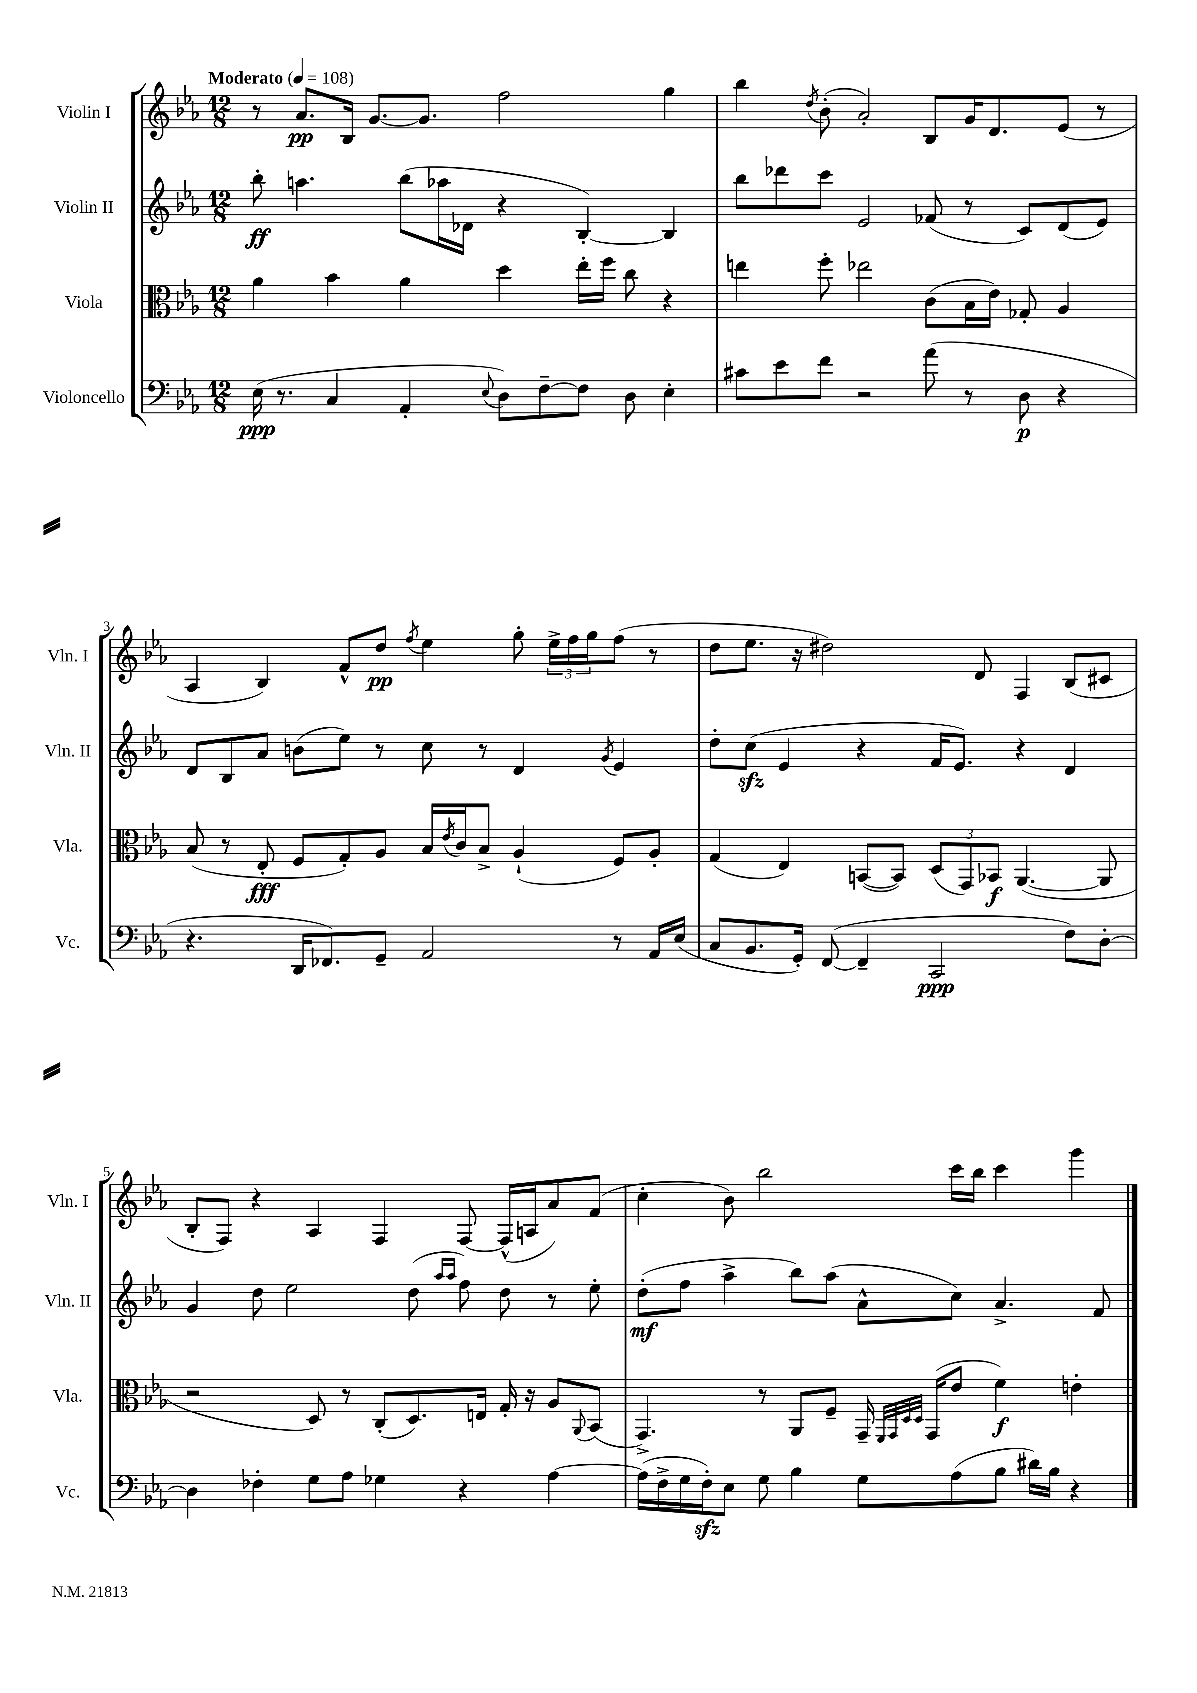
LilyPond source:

<<
\new StaffGroup <<
\new Staff = "s0" \with { instrumentName = "Violin I" shortInstrumentName = "Vln. I" } {
    \clef treble \key ees \major \numericTimeSignature \time 12/8 \tempo "Moderato" 4 = 108
    r8 aes'8.\pp bes16 g'8.~ g'8. f''2 g''4 |
    bes''4 \acciaccatura { d''8 } bes'8-.( aes'2-.) bes8 g'16 d'8. ees'8( r8 |
    aes4 bes4) f'8-^ d''8\pp \acciaccatura { f''8 } ees''4 g''8-. \tuplet 3/2 { ees''16-> f''16 g''16 } f''8( r8 |
    d''8 ees''8. r16 dis''2) d'8 f4 bes8( cis'8 |
    bes8-. f8) r4 aes4 f4 f8~ f16-^( a16 aes'8) f'8( |
    c''4-. bes'8) bes''2 c'''16 bes''16 c'''4 g'''4 \bar "|." |
}
\new Staff = "s1" \with { instrumentName = "Violin II" shortInstrumentName = "Vln. II" } {
    \clef treble \key ees \major \numericTimeSignature \time 12/8
    bes''8-.\ff a''4. bes''8( aes''16 des'16 r4 bes4~-.) bes4 |
    bes''8 des'''8 c'''8 ees'2 fes'8( r8 c'8) d'8( ees'8) |
    d'8 bes8 aes'8 b'8( ees''8) r8 c''8 r8 d'4 \acciaccatura { g'8 } ees'4 |
    d''8-. c''8\sfz( ees'4 r4 f'16 ees'8.) r4 d'4 |
    g'4 d''8 ees''2 d''8( \grace { aes''16 aes''16 } f''8) d''8 r8 ees''8-. |
    d''8-.\mf( f''8 aes''4-> bes''8) aes''8( aes'8-^ c''8) aes'4.-> f'8 \bar "|." |
}
\new Staff = "s2" \with { instrumentName = "Viola" shortInstrumentName = "Vla." } {
    \clef alto \key ees \major \numericTimeSignature \time 12/8
    aes'4 bes'4 aes'4 d''4 ees''16-. f''16 c''8 r4 |
    e''4 f''8-. ees''2 c'8( bes16 ees'16) ges8-. aes4 |
    bes8( r8 ees8-.\fff f8 g8-.) aes8 bes16 \acciaccatura { ees'8 } c'16 bes8-> aes4-!( f8) aes8-. |
    g4( ees4) b,8~( b,8) \tuplet 3/2 { d8( g,8) bes,8\f } aes,4.~( aes,8 |
    r2 d8) r8 c8-.( d8.) e16 g16-. r16 aes8 \appoggiatura { aes,8 } bes,8( |
    g,4.->) r8 aes,8 f8-- g,16-- \grace { f,32 g,32 d32 d32 } g,16( ees'8 f'4\f) e'4-. \bar "|." |
}
\new Staff = "s3" \with { instrumentName = "Violoncello" shortInstrumentName = "Vc." } {
    \clef bass \key ees \major \numericTimeSignature \time 12/8
    ees16\ppp( r8. c4 aes,4-. \appoggiatura { ees8 } d8) f8~-- f8 d8 ees4-. |
    cis'8 ees'8 f'8 r2 aes'8( r8 d8\p r4 |
    r4. d,16 fes,8.) g,8-- aes,2 r8 aes,16 ees16( |
    c8 bes,8. g,16-.) f,8~( f,4-- c,2\ppp f8) d8~-. |
    d4 fes4-. g8 aes8 ges4 r4 aes4~ |
    aes16( f16-> g16 f16-.\sfz) ees8 g8 bes4 g8 aes8( bes8 dis'16) bes16 r4 \bar "|." |
}
>>
>>
